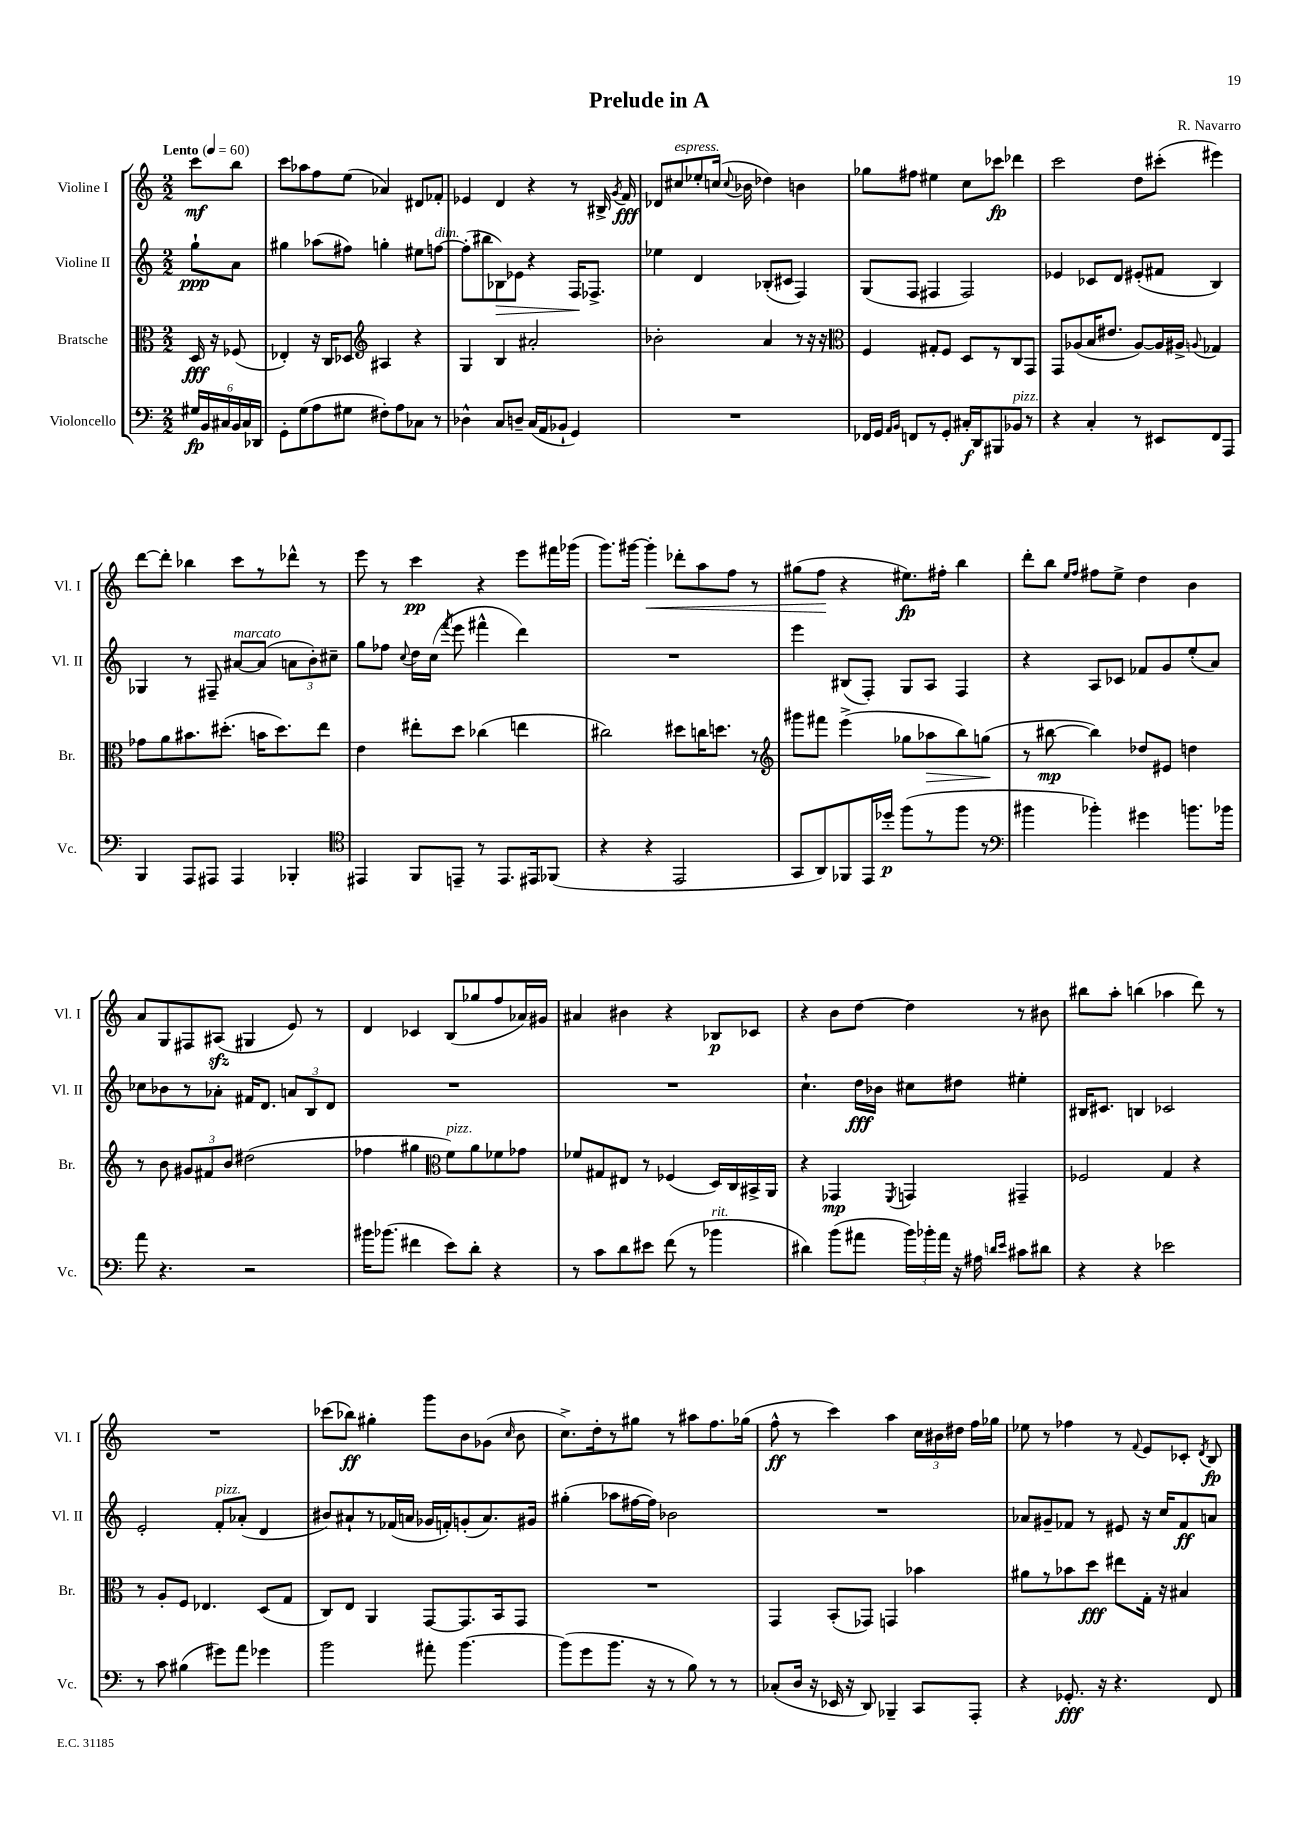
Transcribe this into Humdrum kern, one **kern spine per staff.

**kern	**kern	**kern	**kern
*staff4	*staff3	*staff2	*staff1
*clefF4	*clefC3	*clefG2	*clefG2
*k[]	*k[]	*k[]	*k[]
*M2/2	*M2/2	*M2/2	*M2/2
*MM60	*MM60	*MM60	*MM60
24G#	16D	8gg`	8ccc
24BB	.	.	.
.	16r	.	.
24C#	.	.	.
24BB	(8F-	8a	8bb
24C#	.	.	.
24DD-	.	.	.
=	=	=	=
8GG'	4E-')	4gg#	8ccc
(8G	.	.	8aa-
8A	16r	(8aa-	8ff
.	16C	.	.
8G#	8D-	8ff#)	(8ee
*	*clefG2	*	*
8F#')	4A#	4gg'	4a-)
8A	.	.	.
8C-	4r	8ee#	8d#
8r	.	[8ff	8f-'
=	=	=	=
4D-^^	4G	(8ff']	4e-
.	.	8bb#	.
8C	4B	8B-)	4d
8D~	.	8e-	.
(16C	2a#'	4r	4r
16AA	.	.	.
8BB-`	.	.	.
4GG)	.	16F	8r
.	.	8.F-^	.
.	.	.	16B#^
.	.	.	8qg
.	.	.	16f
=	=	=	=
1r	2b-'	4ee-	8d-
.	.	.	8cc#
.	.	4d	8ee-'
.	.	.	(16cc
.	.	.	8qqcc
.	.	.	16b-
.	4a	(8B-'	4dd-)
.	.	8c#	.
.	8r	4F)	4b
.	16r	.	.
.	16r	.	.
=	=	=	=
*	*clefC3	*	*
16FF-	4F	(8G	8gg-
16GG	.	.	.
16qqAA	.	.	.
16qqBB	.	.	.
8FF	.	8F	8ff#
8r	8G#'	4F#	4ee#
8GG'	8F	.	.
16C#'	8D	2F#)	8cc
16DD	.	.	.
8BBB#	8r	.	8ccc-
8BB-	8C	.	4ddd-
8r	8GG	.	.
=	=	=	=
4r	8GG	4e-	2ccc
.	(8A-	.	.
4C'	16B	8c-	.
.	8.e#	.	.
.	.	8d	.
8r	[8A-)	(8e#'	8dd
8EE#	16A-]	8f#	(8ccc#'
.	16A#^	.	.
.	8qqA	.	.
8FF	4G-	4B)	4eee#)
8AAA	.	.	.
=	=	=	=
4BBB	8g-	4G-	[8ddd
.	8a	.	8ddd']
8AAA	8.b#	8r	4bb-
8AAA#	.	8F#~	.
.	(8.dd#'	.	.
4AAA#	.	[8a#	8ccc
.	16b	(8a#]	8r
.	8.dd#)	.	.
4BBB-'	.	12a	8ddd-^^
.	.	12b')	.
.	8ee	.	8r
.	.	12cc#~	.
=	=	=	=
*clefC4	*	*	*
4EE#	4e	8gg	8eee
.	.	8ff-	8r
.	.	8qqcc	.
8FF	8ee#'	16dd	4ccc
.	.	(16cc	.
.	.	8qfff	.
8EE~	8dd	8eee	.
8r	(4cc-	4fff#^^	4r
8.EE	.	.	.
.	4ee	4ddd)	8eee
16EE#	.	.	.
(8FF-	.	.	16fff#
.	.	.	(16ggg-
=	=	=	=
4r	2cc#)	1r	8.ggg)
.	.	.	[16ggg#
4r	.	.	4ggg#']
2EE	8dd#	.	8ddd-'
.	16cc	.	8aa
.	8.dd	.	.
.	.	.	8ff
.	8r	.	8r
=	=	=	=
*	*clefG2	*	*
8GG	8ggg#	4eee	(8gg#
8AA)	8fff#	.	8ff
8FF-	(4eee^	(8B#	4r
16EE	.	8F')	.
16dd-'	.	.	.
(8ff	8gg-	8G	8.ee#)
8r	8aa-	8A	.
.	.	.	16ff#'
8ff	8bb)	4F	4bb
8r	(8gg	.	.
=	=	=	=
*clefF4	*	*	*
4b#	8r	4r	8ddd'
.	[8bb#	.	8bb
.	.	.	16qqee
.	.	.	16qqff
4b-')	4bb#])	8A	8ff#
.	.	8c-	8ee^
4g#	8dd-	8f-	4dd
.	8e#	8g	.
8.b	4dd	(8ee'	4b
.	.	8a)	.
16b-	.	.	.
=	=	=	=
8a	8r	8cc-	8a
4.r	8b	8b-	8G
.	12g#	8r	8F#
.	12f#	.	.
.	.	8a-'	(8A#
.	12b	.	.
2r	(2dd#	16f#	4G#
.	.	8.d	.
.	.	12a	8e)
.	.	12B	.
.	.	.	8r
.	.	12d	.
=	=	=	=
16b#	4ff-	1r	4d
(8.b-	.	.	.
4f#	4gg#	.	4c-
*	*clefC3	*	*
8e)	8f)	.	(8B
8d'	8a	.	8gg-
4r	8f-	.	8ff
.	8g-	.	16a-)
.	.	.	16g#
=	=	=	=
8r	8f-	1r	4a#
8c	8G#	.	.
8d	8E#	.	4b#
8e#	8r	.	.
(8f	(4F-	.	4r
8r	.	.	.
4b-	16D)	.	8B-
.	16C	.	.
.	16BB#^	.	8c-
.	16AA	.	.
=	=	=	=
4d#)	4r	4.cc`	4r
(8b	4GG-	.	8b
8a#	.	16dd	[8dd
.	.	16b-	.
.	8qFF	.	.
24b)	4GG	8cc#	4dd]
24b-'	.	.	.
24a#	.	.	.
16r	.	8dd#	.
16A#	.	.	.
16qqd	.	.	.
16qqe	.	.	.
8c#	4GG#~	4ee#'	8r
8d#	.	.	8b#
=	=	=	=
4r	2F-	16B#	8bb#
.	.	8.c#	.
.	.	.	8aa'
4r	.	4B	(4bb
2e-	4G	2c-	4aa-
.	4r	.	8ddd)
.	.	.	8r
=	=	=	=
8r	8r	2e'	1r
8c	8A'	.	.
(4B#	8F	.	.
.	4.E-	.	.
8g#)	.	8f'	.
8a	.	(8a-'	.
4g-	(8D	4d	.
.	8G	.	.
=	=	=	=
2b	8C)	8b#)	(8ccc-
.	8E	8a#`	8bb-)
.	4AA	8r	4gg#'
.	.	(16f-	.
.	.	16a	.
8a#'	[8GG	16g-	8ggg
.	.	16f')	.
[4.b	8.GG]	(8g'	8b
.	.	8.a)	(8g-
.	16BB	.	.
.	.	.	16qqcc
.	8GG	.	8b
.	.	16g#	.
=	=	=	=
(8b]	1r	(4gg#'	8.cc^)
8g	.	.	.
.	.	.	16dd'
8.b	.	8aa-	8r
.	.	[16ff#	8gg#
16r	.	16ff#])	.
8r	.	2b-	8r
8B)	.	.	8aa#
8r	.	.	8.ff
8r	.	.	.
.	.	.	(16gg-
=	=	=	=
(8C-'	4GG	1r	8ff^^
16D	.	.	8r
16r	.	.	.
16EE-	(8BB'	.	4ccc)
16r	.	.	.
8DD)	8GG-)	.	.
4BBB-~	4GG	.	4aa
8CC	4b-	.	24cc
.	.	.	24b#
.	.	.	24dd#
8AAA'	.	.	16ff
.	.	.	16gg-
=	=	=	=
4r	8a#	8a-	8ee-
.	8r	8g#~	8r
8.GG-'	8b-	8f-	4ff-
.	8dd	8r	.
16r	.	.	.
4.r	8ee#	8e#	8r
.	.	.	8qqf
.	16G'	16r	8e
.	16r	16cc	.
.	4B#	8f-	8c-'
.	.	.	8qd
8FF	.	8a	8B
==	==	==	==
*-	*-	*-	*-
